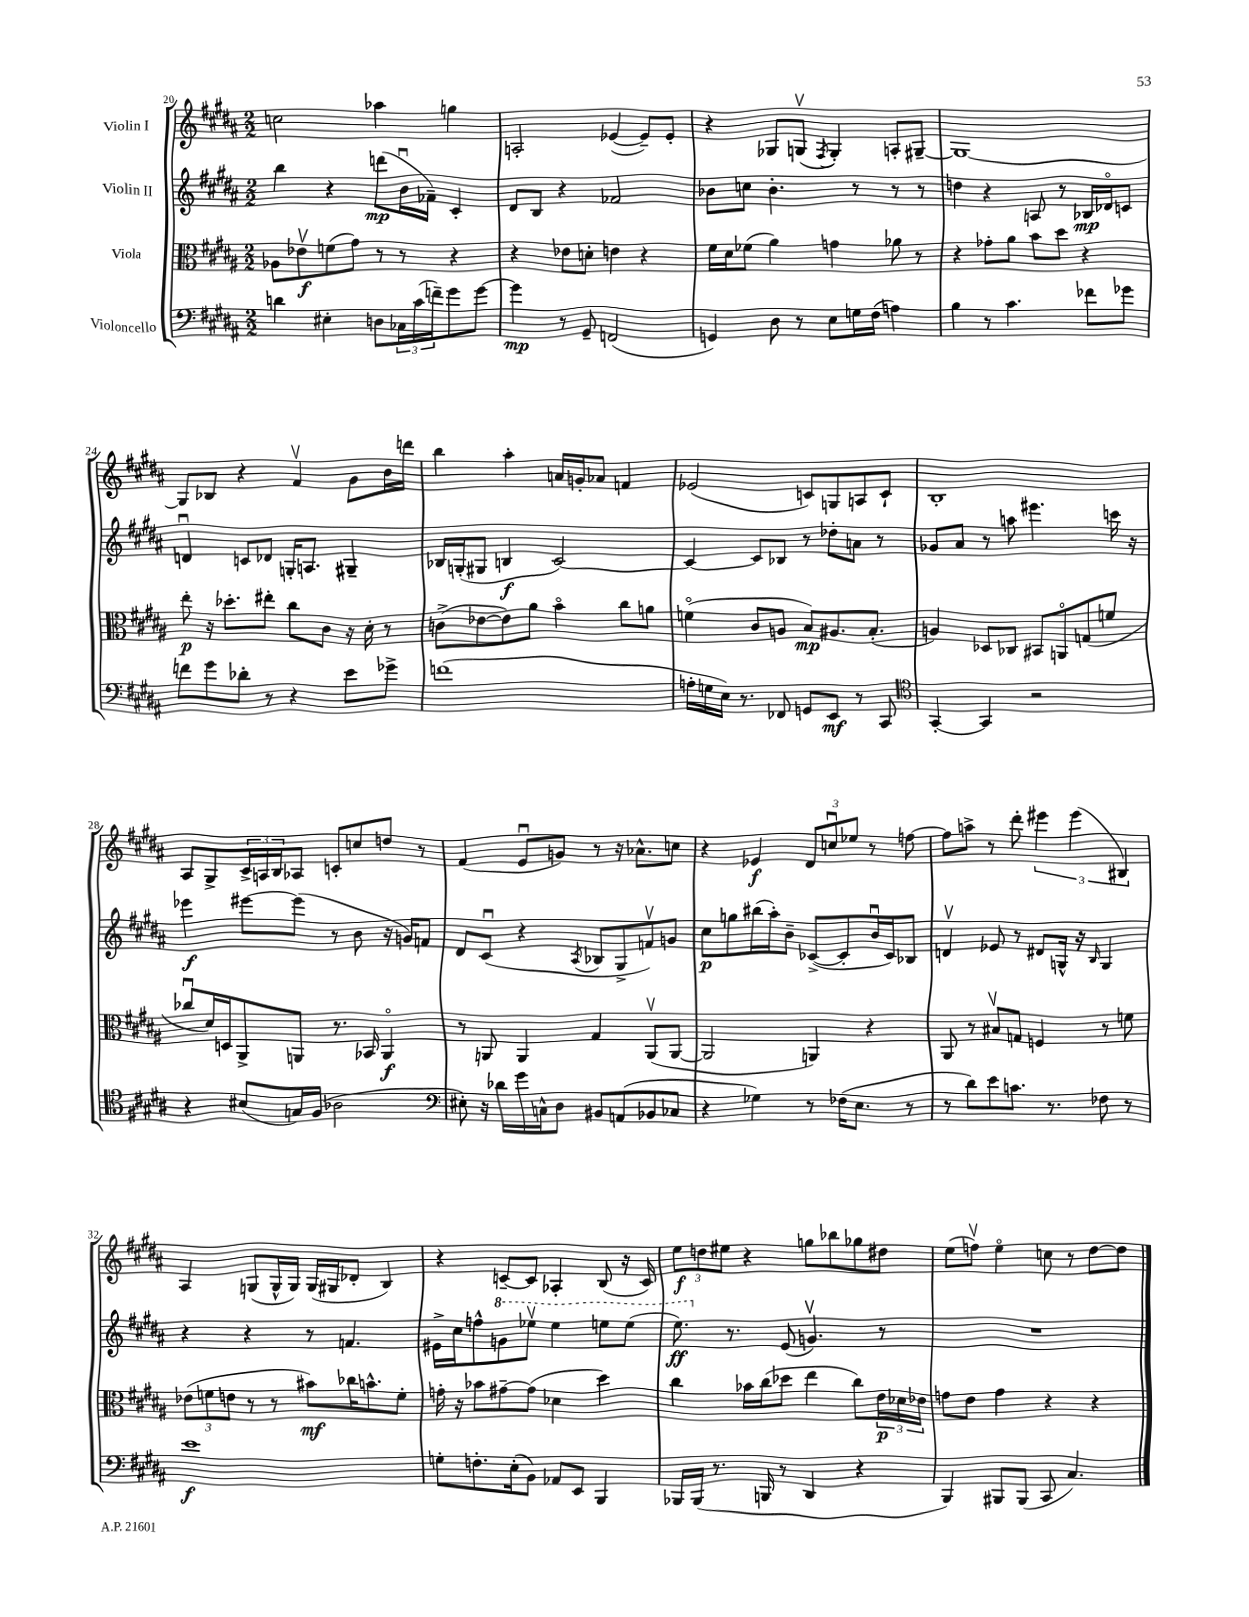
<<
\new StaffGroup <<
\new Staff = "s0" \with { instrumentName = "Violin I" } {
    \clef treble \key b \major \numericTimeSignature \time 2/2
    c''2 aes''4 g''4 |
    a2-. ees'4~( ees'8--) ees'8-. |
    r4 ges8 g8\upbow( \acciaccatura { fis8 } g4-.) a8-. gis8~-- |
    gis1~ |
    gis8 bes8 r4 fis'4\upbow gis'8 b'16 d'''16 |
    b''4 ais''4-. a'16 g'16-. aes'8 f'4 |
    ees'2( c'8) g8 a8 c'8-! |
    b1-. |
    ais8 gis8-> \tuplet 3/2 { cis'16-> a16 b16 } aes8 c'8-. c''8 d''8 r8 |
    fis'4( e'8\downbow g'8) r8 r16 aes'8.-^ c''8 |
    r4 ees'4\f \tuplet 3/2 { dis'8 c''8\downbow ees''8 } r8 f''8~ |
    f''8 a''8-> r8 dis'''8-. \tuplet 3/2 { eis'''4 eis'''4( bis4) } |
    ais4 g8( g16-^ g16) g16( gis16 des'8-. b4) |
    r4 c'8~-- c'8 aes4-. b8( r16 c'16) |
    \tuplet 3/2 { e''8\f d''8 eis''8 } r4 g''8 bes''8 ges''8 dis''8 |
    e''8( f''8\upbow) e''4\flageolet c''8 r8 dis''8~ dis''8 \bar "|." |
}
\new Staff = "s1" \with { instrumentName = "Violin II" } {
    \clef treble \key b \major \numericTimeSignature \time 2/2
    b''4 r4 d'''8\mp( b'16\downbow fes'16--) cis'4-. |
    dis'8 b8 r4 fes'2 |
    bes'8 c''8 bes'4.-. r8 r8 r8 |
    d''4 r4 a8 r8 bes16\mp des'16\flageolet c'8 |
    d'4\downbow c'8 des'8 g16-. a8. gis4-- |
    bes16 g16-.( gis8 b4\f cis'2~) |
    cis'4~ cis'8 bes8 r8 des''8-. a'8 r8 |
    ges'8 ais'8 r8 a''8 eis'''4. c'''16 r16 |
    ees'''4\f eis'''8~ eis'''8( r8 b'8 r16 g'16) f'8 |
    dis'8 cis'8\downbow( r4 \acciaccatura { ais8 } bes8 gis8-> f'8\upbow) g'8 |
    cis''8\p g''8 bis''16( ais''16-.) b'8-- ces'8~->( ces'8-. b'16\downbow ces'16) bes8 |
    d'4\upbow ees'8 r8 dis'8 g16-^ r16 \grace { b16 } g4 |
    r4 r4 r8 f'4. |
    eis'16-> cis''16 f''8-^ \ottava #1 g''8 ees'''8\upbow ees'''4 e'''8 e'''8( |
    e'''8.\ff) \ottava #0 r8. e'8( g'4.\upbow) r8 |
    R1 \bar "|." |
}
\new Staff = "s2" \with { instrumentName = "Viola" } {
    \clef alto \key b \major \numericTimeSignature \time 2/2
    aes8 ees'8\upbow\f f'8( gis'8) r8 r8 r4 |
    r4 ees'8 d'8-. e'4 r4 |
    fis'16 dis'16 fes'8( ais'4) g'4 aes'8 r8 |
    r4 ges'8-. ais'8 b'8 dis''8 r4 |
    e''8-.\p r16 des''8.-. eis''8-. cis''8 cis'8 r16 dis'16-. r8 |
    c'8->( ees'8~ ees'8) ais'8 b'4\flageolet cis''8 a'8 |
    f'4\flageolet( cis'8 a8 b8\mp) ais8. b8.-.( |
    a4) des8 ces8 bis,8 a,8\flageolet g8( f'8 |
    ces''8\downbow dis'16) d16 ais,8-> a,8 r8. bes,16 a,4\flageolet\f |
    r8 a,8 a,4 gis4 a,8\upbow( a,8~ |
    a,2 a,4) r4 |
    ais,8 r8 bis8\upbow g8 f4 r8 f'8 |
    \tuplet 3/2 { ees'8( f'8 e'8 } r8 r8 bis'8\mf) ces''16 b'8.-^ f'8-. |
    g'16-. r16 bes'8 gis'8~-- gis'8( des'4 dis''4) |
    cis''4 bes'16 cis''16( des''8 e''4 cis''8) \tuplet 3/2 { e'16\p des'16 ees'16 } |
    g'8 e'8 g'4 r4 r4 \bar "|." |
}
\new Staff = "s3" \with { instrumentName = "Violoncello" } {
    \clef bass \key b \major \numericTimeSignature \time 2/2
    d'4 eis4-. d8 \tuplet 3/2 { ces16 cis'16( f'16--) } gis'8 gis'8~ |
    gis'4\mp r8 gis,8-- f,2( |
    g,4) dis8 r8 e8 g16 fis16( a4) |
    b4 r8 cis'4. fes'8 ges'8 |
    f'8 gis'8 des'8-. r8 r4 e'8 ges'8-> |
    f'1( |
    a16-. g16 e16) r8. fes,8 g,8 e,8\mf r8 cis,8 |
    \clef tenor gis,4~-. gis,4 r2 |
    r4 bis8( g16) fis16( aes2 |
    \clef bass eis8-.) r16 des'16 gis'16 c16-^ dis8 bis,8 a,8( bes,8 ces8 |
    r4 ges4) r8 fes16( e8. r8 |
    r8 dis'8) e'8 c'8. r8. fes8 r8 |
    e'1\f |
    g8-. f8.-. e16-.( b,8) aes,8 e,8 b,,4 |
    bes,,16 bes,,16( r8. b,,16 r8 dis,4 r4 |
    b,,4) bis,,8 bis,,8( cis,8 cis4.) \bar "|." |
}
>>
>>
\layout { \context { \Score currentBarNumber = #20 } }
